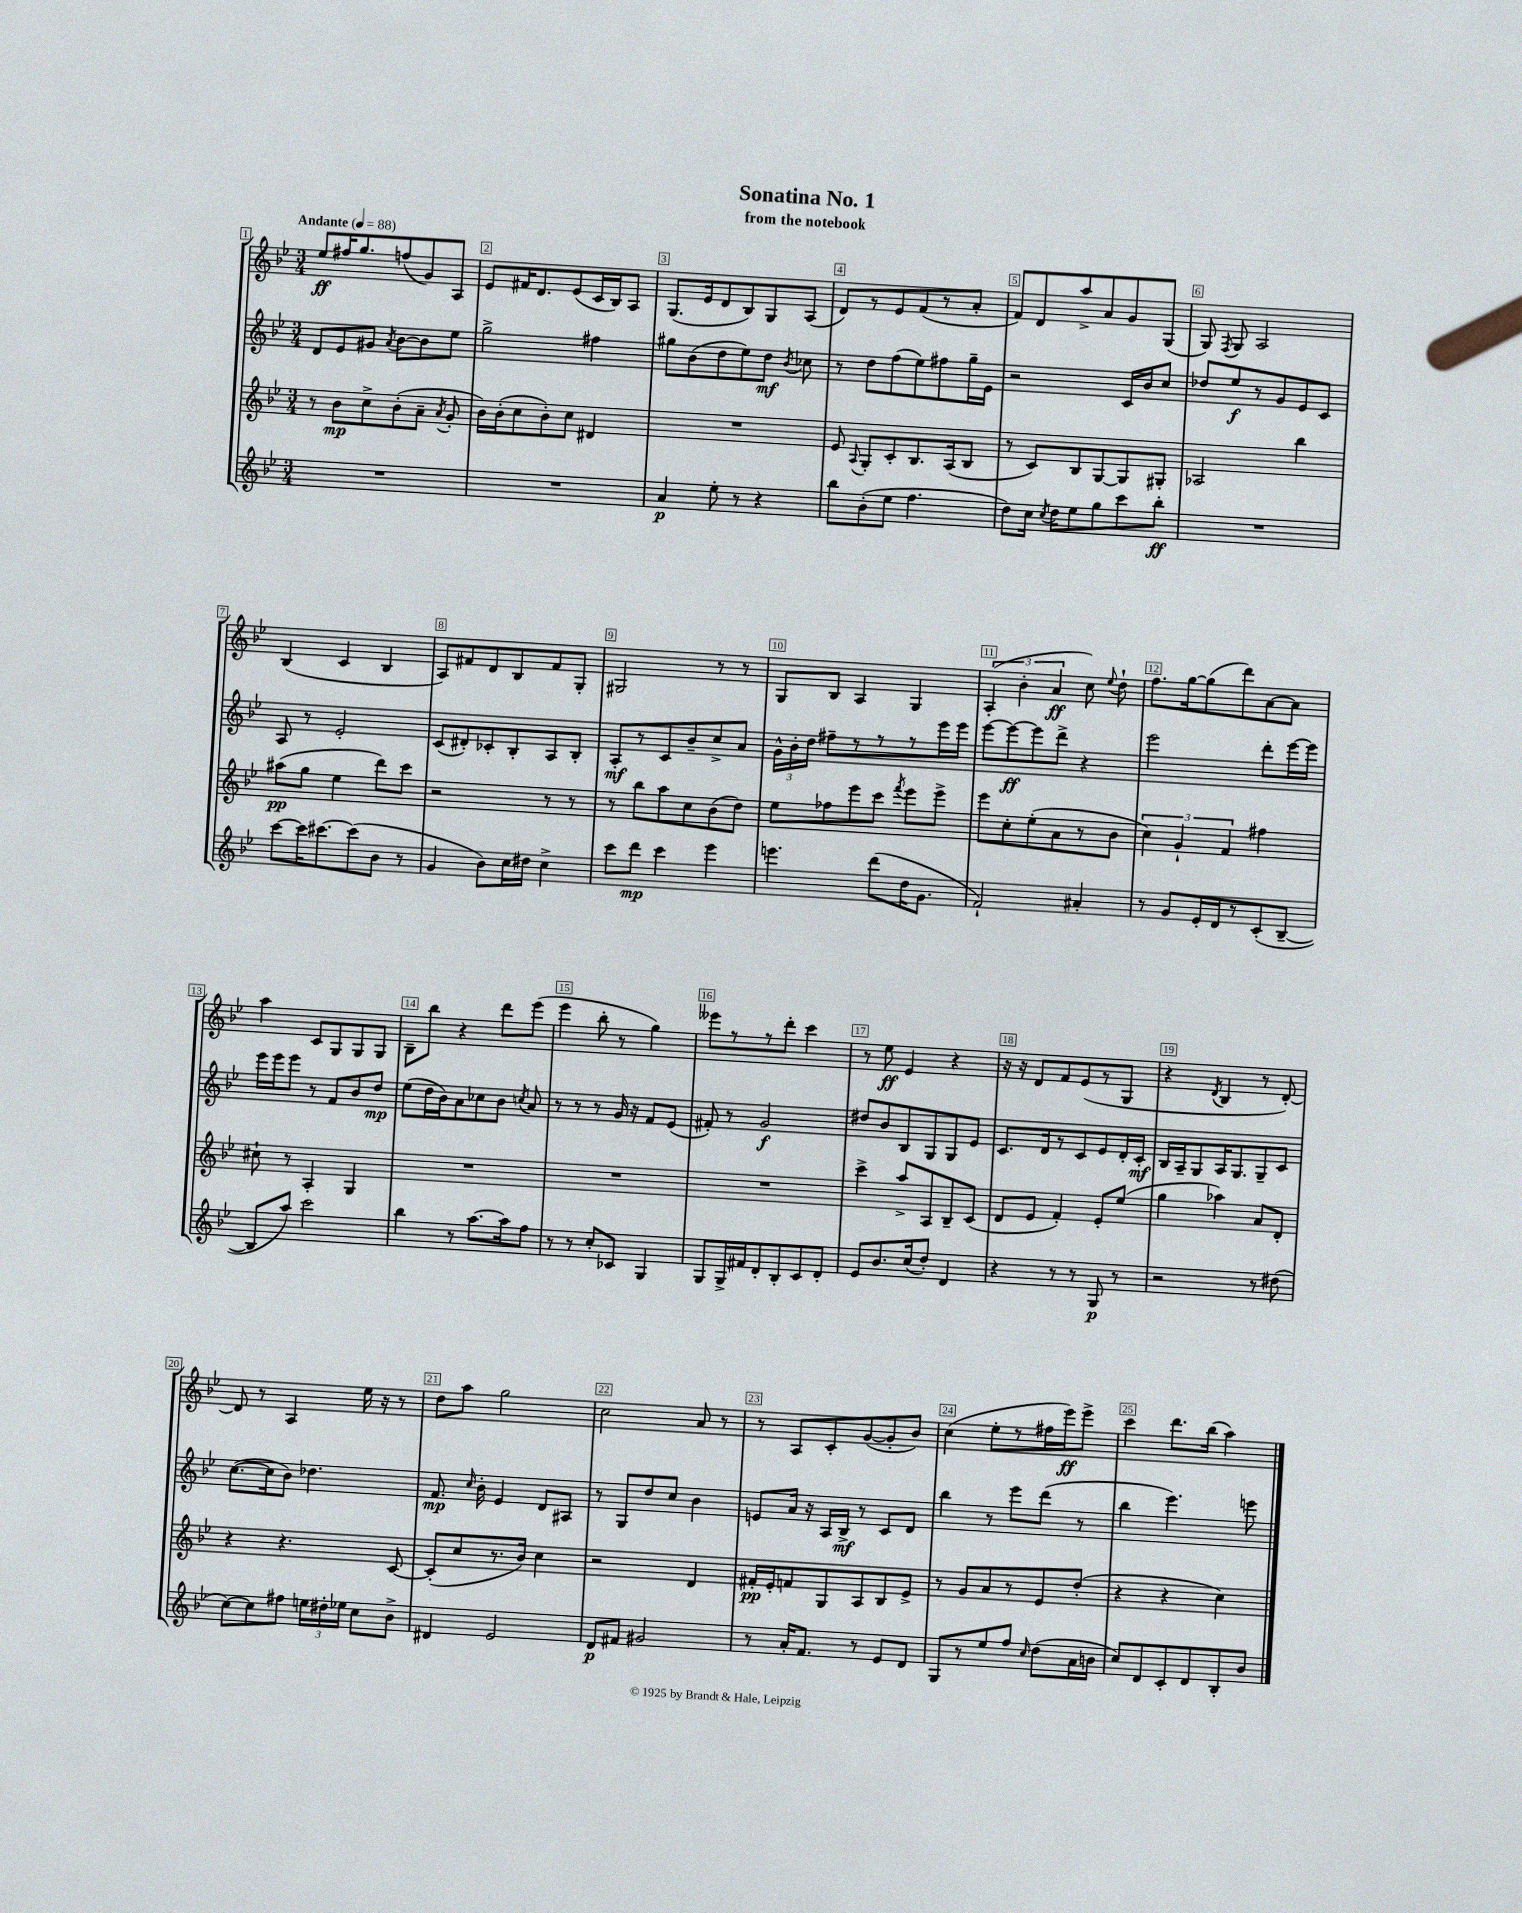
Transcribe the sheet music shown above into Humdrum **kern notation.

**kern	**dynam	**kern	**dynam	**kern	**dynam	**kern	**dynam
*part4	*part4	*part3	*part3	*part2	*part2	*part1	*part1
*staff4	*staff4	*staff3	*staff3	*staff2	*staff2	*staff1	*staff1
*clefG2	*	*clefG2	*	*clefG2	*	*clefG2	*
*k[b-e-]	*	*k[b-e-]	*	*k[b-e-]	*	*k[b-e-]	*
*M3/4	*	*M3/4	*	*M3/4	*	*M3/4	*
*MM88	*	*MM88	*	*MM88	*	*MM88	*
=1	=1	=1	=1	=1	=1	=1	=1
!	!	!	!	!	!	!LO:TX:a:B:t=Andante	!
2.r	.	8r	.	8d/L	.	8ee-/L	ff
.	.	8b-\L	mp	8e-/	.	16ff#X/K	.
.	.	.	.	.	.	8.gg/	.
.	.	8cc^\	.	8g#X/J	.	.	.
.	.	.	.	8qa/	.	.	.
.	.	(8b-'\	.	[8b-\L	.	(8ffn/	.
.	.	8a~\J	.	8b-\]	.	8g/)	.
.	.	8qa/	.	.	.	.	.
.	.	8g'/	.	8ee-\J	.	8A/J	.
=2	=2	=2	=2	=2	=2	=2	=2
2.r	.	16b-\LL)	.	2gg^\	.	8e-/L	.
.	.	(16b-'\J	.	.	.	.	.
.	.	8cc\	.	.	.	16f#X/K	.
.	.	.	.	.	.	8.d/	.
.	.	8b-'\)	.	.	.	.	.
.	.	8cc\J	.	.	.	(8e-/	.
.	.	4d#X/	.	4ff#X\	.	16c/L	.
.	.	.	.	.	.	16B-/J)	.
.	.	.	.	.	.	8A/J	.
=3	=3	=3	=3	=3	=3	=3	=3
4a/	p	2.r	.	8gg#X\L	.	(8.G/L	.
.	.	.	.	(8b-\	.	.	.
.	.	.	.	.	.	16e-/k	.
8ee-'\	.	.	.	8dd\	.	8d/	.
8r	.	.	.	8ee-\)	.	8B-/)	.
4r	.	.	.	8dd\J	mf	8G/	.
.	.	.	.	8qb-/	.	.	.
.	.	.	.	8cc-X\	.	(8A/J	.
=4	=4	=4	=4	=4	=4	=4	=4
8bb-\L	.	8e-/	.	8r	.	8d/L)	.
.	.	8qqA/	.	.	.	.	.
(8b-'\	.	8G'/L	.	8dd\L	.	8r	.
8ee-\J	.	8c'/	.	(8ff\	.	8e-/	.
4.ff\	.	8.B-/	.	8ee-\)	.	(8f/	.
.	.	.	.	8ff#X\	.	8r	.
.	.	(16A/k	.	.	.	.	.
.	.	8B-/J	.	16gg~\L	.	8a'/J	.
.	.	.	.	16e-\JJ	.	.	.
=5	=5	=5	=5	=5	=5	=5	=5
8dd\L)	.	8r	.	2r	.	8f/L)	.
16cc\Jk	.	8c/L)	.	.	.	8d/	.
8qcc/	.	.	.	.	.	.	.
16dd\KL	.	.	.	.	.	.	.
8ee-\	.	8B-/	.	.	.	8aa^/	.
8gg\	.	[8G/	.	.	.	8a/	.
8ccc\	.	8G/]	.	16c/LL	.	8g/	.
.	.	.	.	16b-/J	.	.	.
8bb-'\J	ff	8G#X'/J	.	8cc/J	.	(8G/J	.
=6	=6	=6	=6	=6	=6	=6	=6
2.r	.	2A-X/	.	8dd-X/L	.	8G/)	.
.	.	.	.	.	.	8qF/	.
.	.	.	.	8ee-/	f	8G/	.
.	.	.	.	8r	.	2A/	.
.	.	.	.	8g/	.	.	.
.	.	4bb-\	.	8e-/	.	.	.
.	.	.	.	8c/J	.	.	.
!!LO:LB:g=z
=7	=7	=7	=7	=7	=7	=7	=7
[8ccc\L	.	(8aa#X\L	pp	8A/	.	(4B-/	.
16ccc\K]	.	8gg\J	.	8r	.	.	.
[8.ccc#X\	.	.	.	.	.	.	.
.	.	4ee-\	.	2e-'/	.	4c/	.
(8ccc#\]	.	.	.	.	.	.	.
8b-\J	.	8ddd\L)	.	.	.	4B-/	.
8r	.	8ccc\J	.	.	.	.	.
=8	=8	=8	=8	=8	=8	=8	=8
4g/	.	2r	.	(8c/L	.	8A/L)	.
.	.	.	.	8d#X'/)	.	8f#X/	.
8b-\L)	.	.	.	8c-X'/	.	8d/	.
16cc\L	.	.	.	8B-'/	.	8B-/	.
16dd#X\JJ	.	.	.	.	.	.	.
4cc^\	.	8r	.	8A/	.	8f#/	.
.	.	8r	.	8B-'/J	.	8G'/J	.
=9	=9	=9	=9	=9	=9	=9	=9
8ccc\L	.	8r	.	8A'/L	mf	2G#X/	.
8ddd\J	mp	8bb-\L	.	8r	.	.	.
4ccc\	.	8aa\	.	8c/	.	.	.
.	.	8cc\	.	8b-~/	.	.	.
4eee-\	.	(8b-\	.	8cc^/	.	8r	.
.	.	8dd\J)	.	8a/J	.	8r	.
=10	=10	=10	=10	=10	=10	=10	=10
4.eeen\	.	8ee-\L	.	24g^^\LL	.	8G/L	.
.	.	.	.	24b-'\	.	.	.
.	.	.	.	24dd\JJ	.	.	.
.	.	8ff-X\	.	8ff#X~\L	.	8B-/J	.
.	.	8eee-\	.	8r	.	4A/	.
(8ddd\L	.	8ccc\J	.	8r	.	.	.
.	.	8qfff/	.	.	.	.	.
16dd\K	.	8eee-\L	.	8r	.	4G/	.
8.g\J	.	.	.	.	.	.	.
.	.	8eee-^\J	.	16eee-\L	.	.	.
.	.	.	.	16eee-\JJ	.	.	.
=11	=11	=11	=11	=11	=11	=11	=11
2f`/)	.	8eee-\L	.	[8eee-\L	.	(6A'/	.
.	.	8cc'\	.	8eee-\_	ff	.	.
.	.	.	.	.	.	6b-'\	.
.	.	(8ee-'\	.	8eee-\]	.	.	.
.	.	.	.	.	.	6a/	ff
.	.	8a\	.	8ddd^\J	.	.	.
4a#X'/	.	8r	.	4r	.	8cc\)	.
.	.	.	.	.	.	8qqee-/	.
.	.	8b-\J	.	.	.	8dd`\	.
=12	=12	=12	=12	=12	=12	=12	=12
8r	.	6cc\)	.	2eee-\	.	8.ff\L	.
8g/L	.	.	.	.	.	.	.
.	.	6g`/	.	.	.	.	.
.	.	.	.	.	.	[16gg\k	.
16e-'/L	.	.	.	.	.	(8gg\]	.
16d/J	.	.	.	.	.	.	.
.	.	6f/	.	.	.	.	.
8r	.	.	.	.	.	8ddd\)	.
(8c'/	.	4ff#X\	.	8ddd'\L	.	[8a\	.
[8B-~/J	.	.	.	[16eee-\L	.	8a\J]	.
.	.	.	.	16eee-\JJ]	.	.	.
!!LO:LB:g=z
=13	=13	=13	=13	=13	=13	=13	=13
8B-/L]	.	8cc#X`\	.	16eee-\LL	.	4aa\	.
.	.	.	.	16eee-\J	.	.	.
8aa/J)	.	8r	.	8eee-\J	.	.	.
2ccc\	.	4A'/	.	8r	.	8c/L	.
.	.	.	.	8f/L	.	8G/	.
.	.	4G/	.	8b-/	.	8G/	.
.	.	.	.	8dd/J	mp	8G/J	.
=14	=14	=14	=14	=14	=14	=14	=14
4bb-\	.	2.r	.	(8ee-\L	.	8B-~\L	.
.	.	.	.	16dd\L	.	8bb-\J	.
.	.	.	.	16b-\J)	.	.	.
8r	.	.	.	8a\	.	4r	.
[8.aa\L	.	.	.	8cc-X\	.	.	.
.	.	.	.	8b-\J	.	8ddd\L	.
16aa\k]	.	.	.	.	.	.	.
.	.	.	.	8qccn/	.	.	.
8ff\J	.	.	.	8a/	.	(8eee-\J	.
=15	=15	=15	=15	=15	=15	=15	=15
8r	.	2.r	.	8r	.	4eee-\	.
8r	.	.	.	8r	.	.	.
8cc'/L	.	.	.	8r	.	8bb-'\	.
8c-X/J	.	.	.	16g/	.	8r	.
.	.	.	.	16r	.	.	.
4G/	.	.	.	8f/L	.	4gg\)	.
.	.	.	.	(8e-/J	.	.	.
=16	=16	=16	=16	=16	=16	=16	=16
8G/L	.	2.r	.	8f#X'/)	.	8eee--X\L	.
16G^/L	.	.	.	8r	.	8r	.
16f#X/J	.	.	.	.	.	.	.
8d'/	.	.	.	2g/	f	8r	.
8B-'/	.	.	.	.	.	8ddd'\J	.
8c/	.	.	.	.	.	4ccc\	.
8d'/J	.	.	.	.	.	.	.
=17	=17	=17	=17	=17	=17	=17	=17
8e-/L	.	4ccc^\	.	8dd#X/L	.	8r	.
8.b-/	.	.	.	8b-/	.	8ee-\	ff
.	.	8aa^/L	.	8B-/	.	4e-/	.
(16cc/k	.	.	.	.	.	.	.
8dd'/J)	.	8A/	.	8G/	.	.	.
4d/	.	8B-~/	.	8G/	.	4r	.
.	.	(8c/J	.	8e-/J	.	.	.
=18	=18	=18	=18	=18	=18	=18	=18
4r	.	8d/L	.	8.c/L	.	16r	.
.	.	.	.	.	.	16r	.
.	.	8e-/J	.	.	.	8d/L	.
.	.	.	.	16d/k	.	.	.
8r	.	4f'/)	.	8r	.	8f/	.
8r	.	.	.	8c/	.	(8e-/	.
8G/	p	8e-'/L	.	8e-/	.	8r	.
8r	.	(8ee-/J	.	16d'/L	.	8G/J	.
.	.	.	.	16c'/JJ	mf	.	.
=19	=19	=19	=19	=19	=19	=19	=19
2r	.	4gg\	.	16B-/LL	.	4r	.
.	.	.	.	16A~/J	.	.	.
.	.	.	.	8G/	.	.	.
.	.	.	.	.	.	8qd/	.
.	.	4aa-X\)	.	16A/K	.	4B-/	.
.	.	.	.	8.G/	.	.	.
8r	.	8a/L	.	8G~/	.	8r	.
(8dd#X\	.	8d'/J	.	8c/J	.	[8d'/)	.
!!LO:LB:g=z
=20	=20	=20	=20	=20	=20	=20	=20
[8cc\L)	.	4r	.	([8.cc\L	.	8d/]	.
8cc\]	.	.	.	.	.	8r	.
.	.	.	.	16cc\k]	.	.	.
8ff#X\J	.	4.r	.	8b-\J)	.	4A/	.
24een\LL	.	.	.	4.dd-X\	.	.	.
24dd#X'\	.	.	.	.	.	.	.
24ee-X\JJ	.	.	.	.	.	.	.
8cc\L	.	.	.	.	.	16ee-\	.
.	.	.	.	.	.	16r	.
8b-^\J	.	[8c/	.	.	.	8r	.
=21	=21	=21	=21	=21	=21	=21	=21
4d#X/	.	(8c'/L]	.	8.f/	mp	8dd\L	.
.	.	8cc/	.	.	.	8aa\J	.
.	.	.	.	16qqcc/	.	.	.
.	.	.	.	16b-'\	.	.	.
2e-/	.	8.r	.	4e-/	.	2gg\	.
.	.	16b-/Jk)	.	.	.	.	.
.	.	4cc\	.	8d/L	.	.	.
.	.	.	.	8A#X/J	.	.	.
=22	=22	=22	=22	=22	=22	=22	=22
8d/L	p	2r	.	8r	.	2cc\	.
8f#X/J	.	.	.	8G/L	.	.	.
2g#X/	.	.	.	8dd/	.	.	.
.	.	.	.	8cc/J	.	.	.
.	.	4d/	.	4b-\	.	8a/	.
.	.	.	.	.	.	8r	.
=23	=23	=23	=23	=23	=23	=23	=23
8r	.	16f#X'/LL	pp	8en/L	.	8r	.
.	.	16e-'/J	.	.	.	.	.
16a'/KL	.	8fn/	.	16a/Jk	.	8A/L	.
8.f/J	.	.	.	16r	.	.	.
.	.	8G/	.	16A/LL	.	8c'/	.
.	.	.	.	16B-^/JJ	mf	.	.
8r	.	8A/	.	8r	.	([8g/	.
8e-/L	.	8B-/	.	8c/L	.	8g'/]	.
8d/J	.	8e-^/J	.	8d/J	.	8b-/J)	.
=24	=24	=24	=24	=24	=24	=24	=24
8G/L	.	8r	.	4bb-\	.	(4cc\	.
8r	.	8g/L	.	.	.	.	.
8ee-/	.	8a/	.	8r	.	8ee-'\L	.
8ff/J	.	8r	.	8eee-\L	.	8r	.
16qqcc/	.	.	.	.	.	.	.
(8dd\L	.	8e-/	.	(8ddd\J	.	16ff#X\L	.
.	.	.	.	.	.	16eee-\J)	ff
16a\L	.	(8dd'/J	.	8r	.	8eee-^\J	.
16bn\JJ	.	.	.	.	.	.	.
=25	=25	=25	=25	=25	=25	=25	=25
8cc/L)	.	4r	.	4bb-\	.	4ccc\	.
8d/	.	.	.	.	.	.	.
8c'/	.	4r	.	4.eee-\)	.	8.ddd\L	.
8d/	.	.	.	.	.	.	.
.	.	.	.	.	.	(16bb-\Jk	.
8B-'/	.	4cc\)	.	.	.	4aa\)	.
8b-/J	.	.	.	8eeen\	.	.	.
==	==	==	==	==	==	==	==
*-	*-	*-	*-	*-	*-	*-	*-
